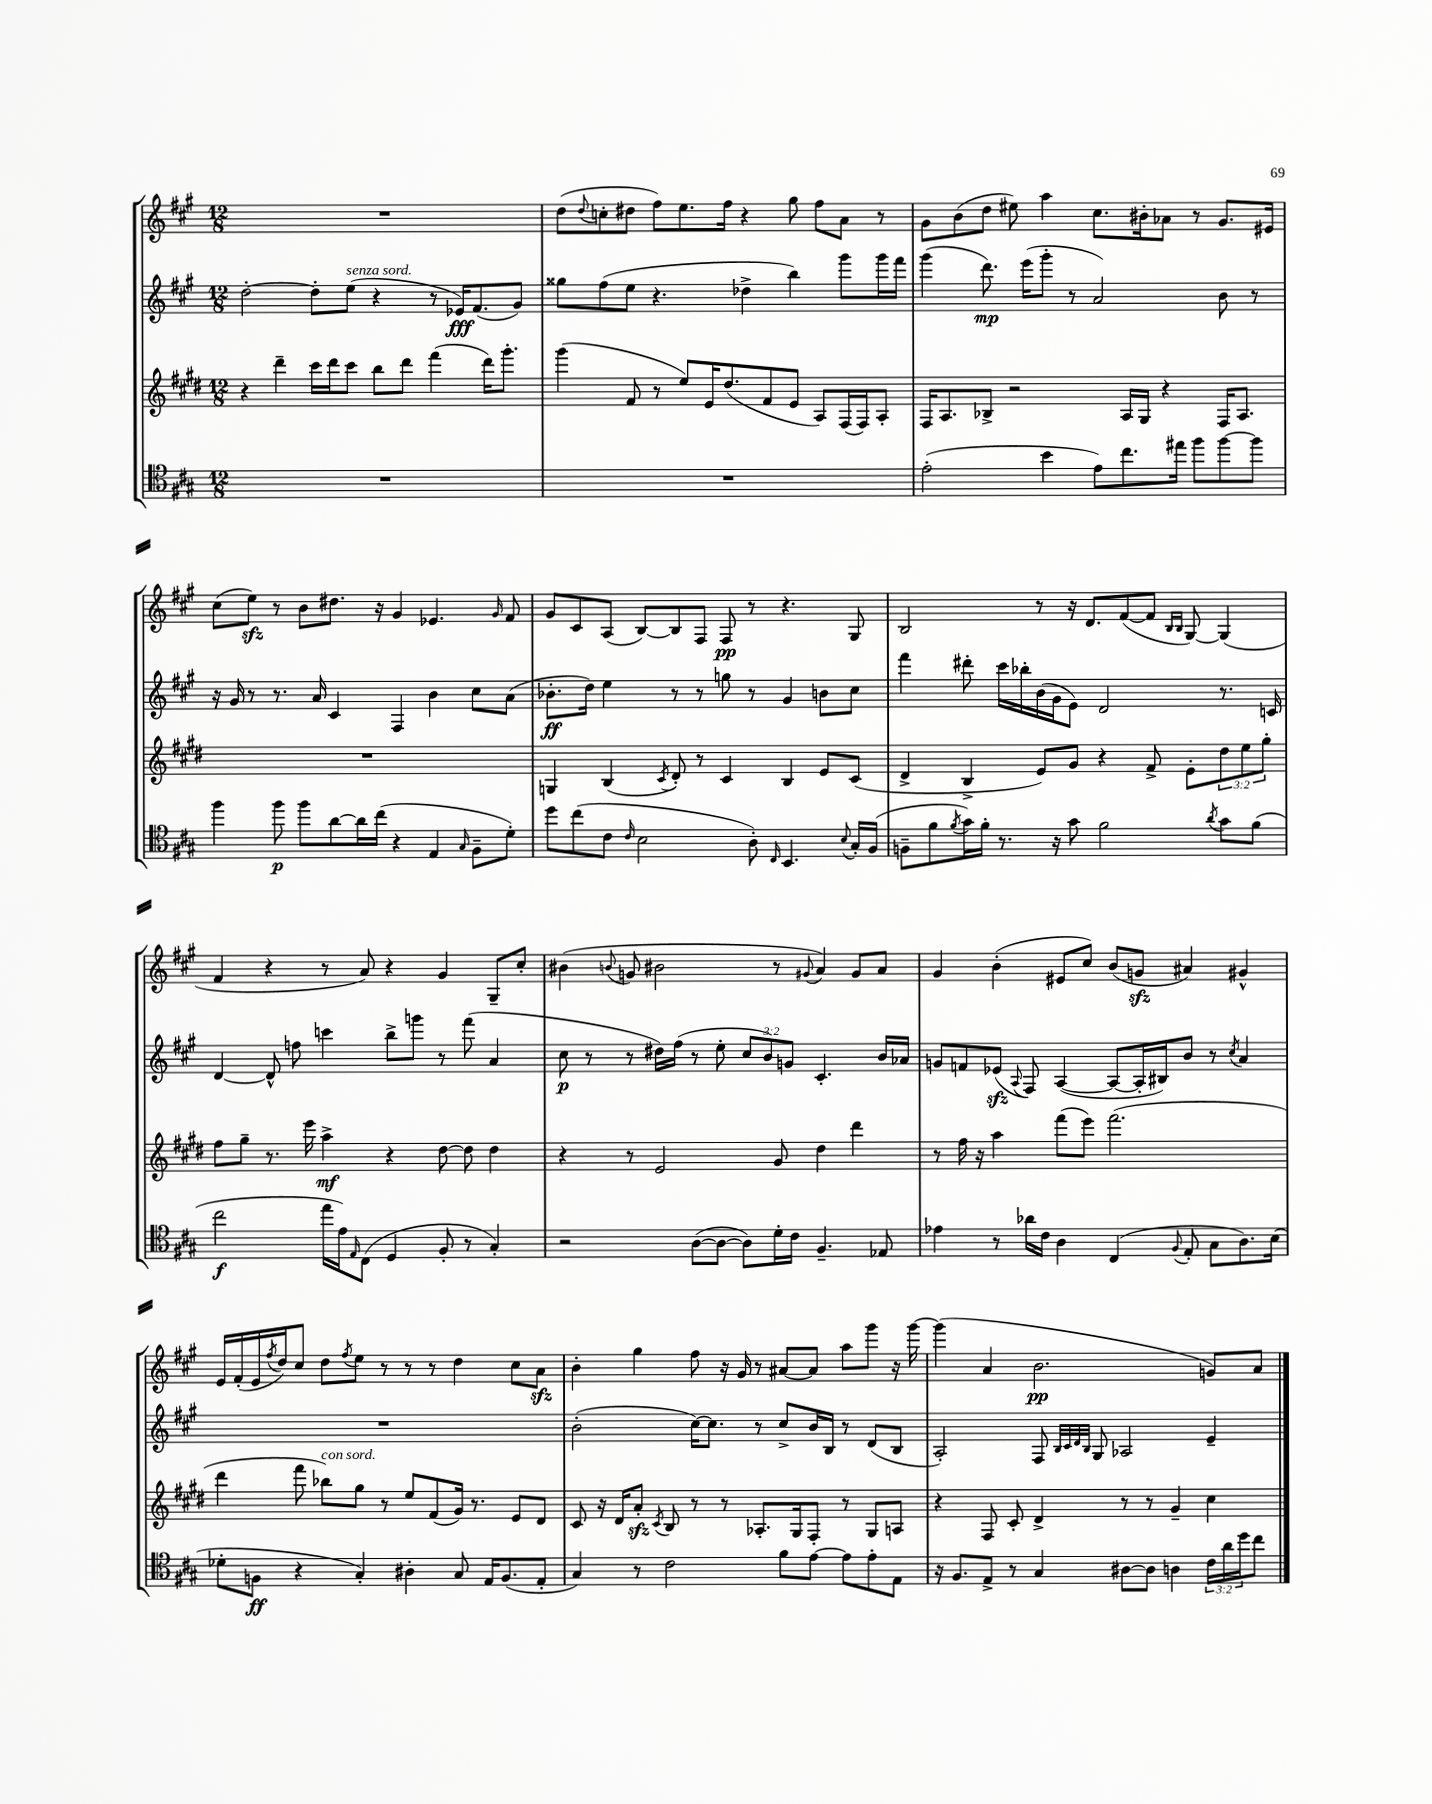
<<
\new StaffGroup <<
\new Staff = "s0" {
    \clef treble \key a \major \numericTimeSignature \time 12/8
    R1. |
    d''8( \appoggiatura { d''8 } c''8-. dis''8 fis''8) e''8. fis''16 r4 gis''8 fis''8 a'8 r8 |
    gis'8 b'8( d''8 eis''8) a''4 cis''8. bis'16-. aes'8 r8 gis'8. eis'16 |
    cis''8( e''8\sfz) r8 b'8 dis''8. r16 gis'4 ees'4. \grace { gis'16 } fis'8 |
    gis'8 cis'8 a8( b8~) b8 fis8 fis8\pp r8 r4. gis8 |
    b2 r8 r16 d'8. fis'8~( fis'8 \grace { b16 b16 } gis8~) gis4( |
    fis'4 r4 r8 a'8) r4 gis'4 gis8-- cis''8-. |
    bis'4( \appoggiatura { b'8 } g'8 bis'2 r8 \appoggiatura { gis'8 } a'4) gis'8 a'8 |
    gis'4 b'4-.( eis'8 cis''8) b'8( g'8\sfz ais'4) gis'4-^ |
    e'16 fis'16-.( e'16 \acciaccatura { fis''8 } d''16) cis''8 d''8 \acciaccatura { fis''8 } e''8 r8 r8 r8 d''4 cis''8 a'8\sfz |
    b'4-. gis''4 fis''8 r16 gis'16 r8 ais'8~ ais'8 a''8 gis'''8 r16 gis'''16~ |
    gis'''4( a'4 b'2.\pp g'8) a'8 \bar "|." |
}
\new Staff = "s1" {
    \clef treble \key a \major \numericTimeSignature \time 12/8 \override Staff.TupletNumber.text = #tuplet-number::calc-fraction-text
    d''2~-. d''8-. e''8^\markup { \italic "senza sord." }( r4 r8 ees'16\fff) fis'8.( gis'8) |
    gisis''8 fis''8( e''8 r4. des''4-> b''4) gis'''8 gis'''16 fis'''16 |
    gis'''4( d'''8.\mp) e'''16( gis'''8-. r8 a'2) b'8 r8 |
    r16 gis'16 r8 r8. a'16 cis'4 fis4 b'4 cis''8 a'8( |
    bes'8.-.\ff d''16) e''4 r8 r8 g''8 r8 gis'4 b'8 cis''8 |
    fis'''4 dis'''8-. cis'''16 bes''16-. b'16( gis'16 e'8) d'2 r8. c'16 |
    d'4~ d'8-^ f''8 c'''4 b''8-> g'''8 r8 fis'''8( a'4 |
    cis''8\p r8 r8 dis''16) fis''16( r8 e''8-. \tuplet 3/2 { cis''8 b'8) g'8 } cis'4.-. b'16 aes'16 |
    g'8 f'8 ees'8\sfz( \appoggiatura { a8 } fis8) a4~( a8~ a16-. bis16) b'8 r8 \acciaccatura { cis''8 } a'4 |
    R1. |
    b'2-.( cis''16~) cis''8. r8 cis''8-> b'16 b16 r8 d'8( b8 |
    a2-.) fis8 \grace { b32 cis'32 d'32 b32 } gis8 aes2 e'4-- \bar "|." |
}
\new Staff = "s2" {
    \clef treble \key e \major \numericTimeSignature \time 12/8 \override Staff.TupletNumber.text = #tuplet-number::calc-fraction-text
    r4 dis'''4-- cis'''16 dis'''16 cis'''8 b''8 dis'''8 fis'''4( dis'''16) gis'''8.-. |
    gis'''4( fis'8 r8 e''8) e'16 dis''8.( fis'8 e'8 a8) fis16( fis16) a8-. |
    fis16 a8. bes8-> r2 a16 gis16 r4 fis16 a8. |
    R1. |
    g4 b4( \acciaccatura { cis'8 } dis'8-.) r8 cis'4 b4 e'8 cis'8( |
    dis'4-> b4-> e'8) gis'8 r4 fis'8-> e'8-. \tuplet 3/2 { dis''8 e''8 gis''8-. } |
    fis''8 gis''8-- r8. e'''16 a''4->\mf r4 dis''8~ dis''8 dis''4 |
    r4 r8 e'2 gis'8 dis''4 dis'''4 |
    r8 fis''16 r16 a''4 fis'''8( e'''8) fis'''2.( |
    dis'''4 fis'''8 bes''8^\markup { \italic "con sord." }) gis''8 r8 e''8 fis'8( gis'16) r8. e'8 dis'8 |
    cis'8 r16 dis'16 a'8-.\sfz \acciaccatura { cis'8 } b8 r8 r8 aes8.-. gis16 fis8-. r8 gis8 a8 |
    r4 fis8 cis'8-. dis'4-> r8 r8 gis'4-- cis''4 \bar "|." |
}
\new Staff = "s3" {
    \clef tenor \key a \major \numericTimeSignature \time 12/8 \override Staff.TupletNumber.text = #tuplet-number::calc-fraction-text
    R1. |
    R1. |
    e'2-.( b'4 e'8) cis''8. eis''16 fis''8 fis''8~ fis''8 |
    fis''4 fis''8\p fis''8 a'8~ a'16 cis''16( r4 e4 \grace { gis16 } fis8-- d'8-.) |
    d''8 cis''8( cis'8 \grace { cis'16 } b2 a8-.) \grace { cis16 } b,4. \appoggiatura { b8 } gis16-. fis16( |
    f8-- fis'8 \acciaccatura { fis'8 } gis'16) fis'16-. r8. r16 gis'8 fis'2 \acciaccatura { a'8 } gis'8 fis'8( |
    cis''2\f e''16 e'16) \grace { e16 } cis8( d4 fis8-. r8 gis4-.) |
    r2 a8~( a8~ a8) d'16-. cis'16 fis4.-- ees8 |
    ees'4 r8 aes'16 cis'16 a4 cis4( \appoggiatura { fis8 } e8-. gis8 a8.) b16( |
    des'8-. f8\ff r4 gis4-.) ais4-. gis8 e16 f8.( e8-. |
    gis4) r8 cis'2 fis'8 e'8~ e'8 e'8-. e8 |
    r16 fis8. e8-> r8 gis4 ais8~ ais8 a4 \tuplet 3/2 { cis'16 a'16 d''16 } cis''8 \bar "|." |
}
>>
>>
\layout { \context { \Score \remove "Bar_number_engraver" } }
